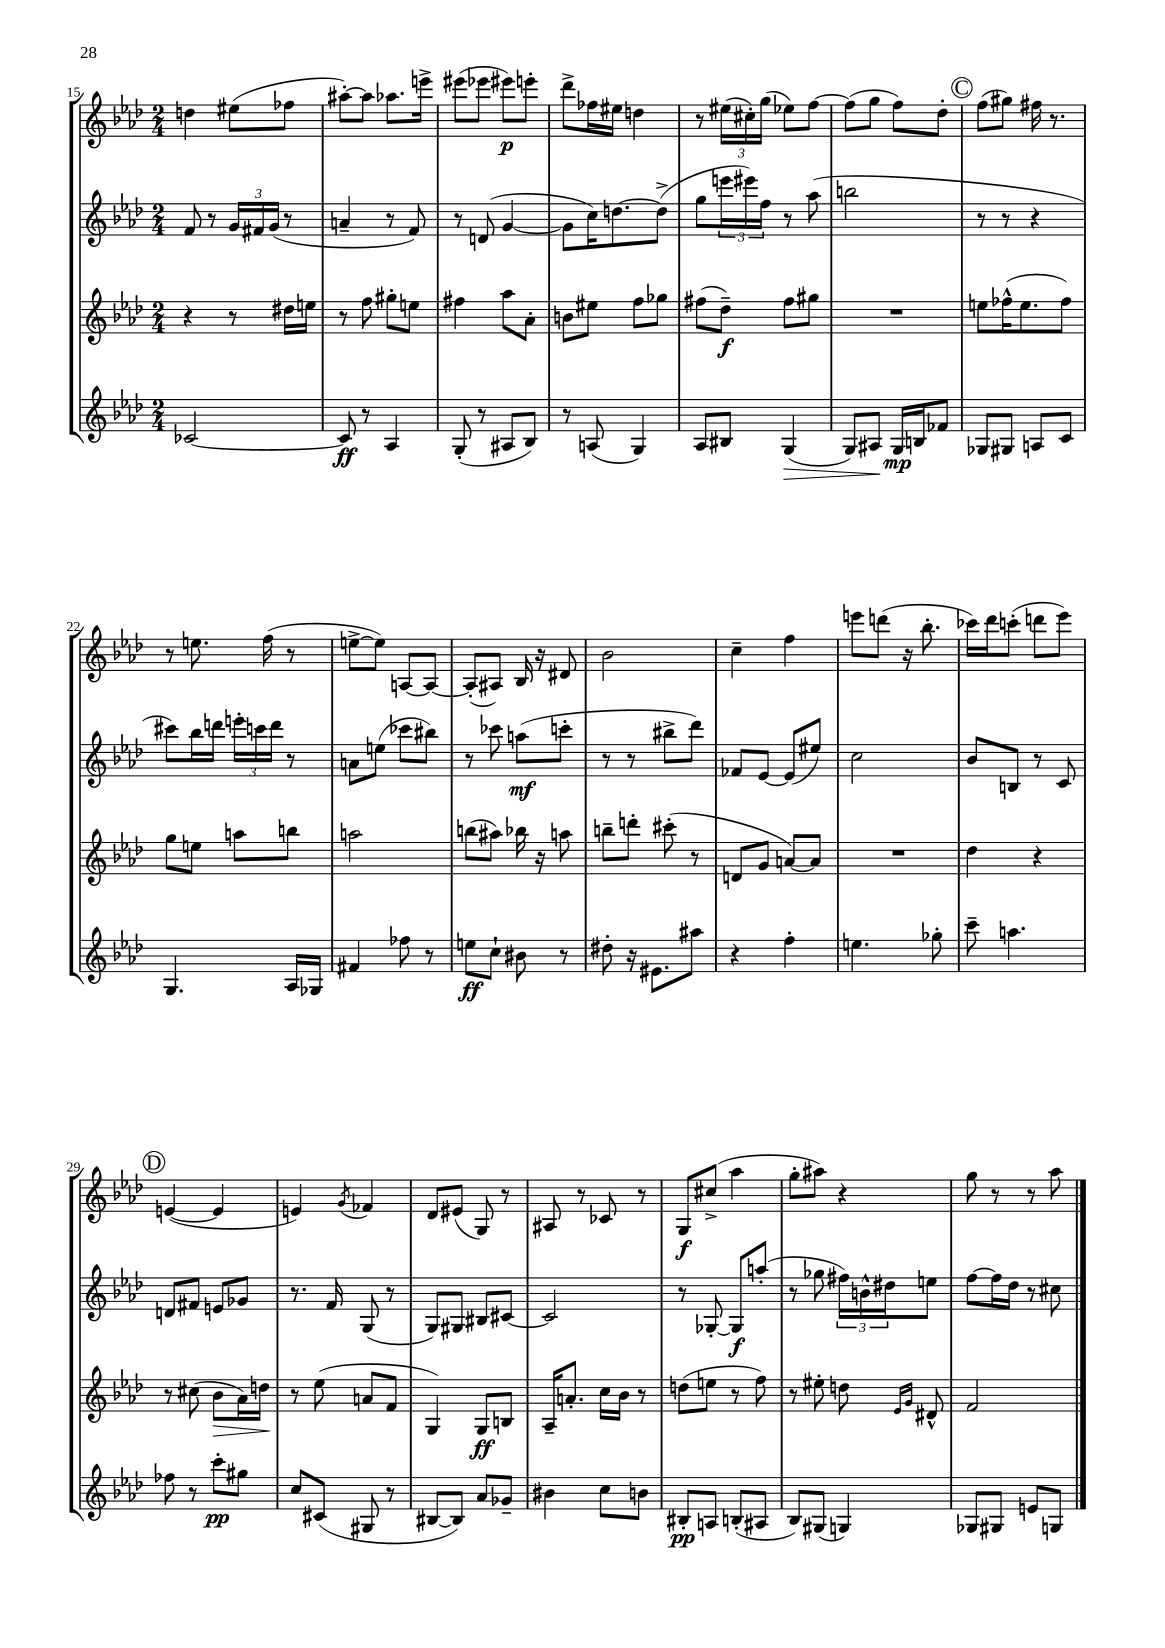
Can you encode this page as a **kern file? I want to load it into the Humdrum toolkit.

**kern	**kern	**kern	**kern
*staff4	*staff3	*staff2	*staff1
*clefG2	*clefG2	*clefG2	*clefG2
*k[b-e-a-d-]	*k[b-e-a-d-]	*k[b-e-a-d-]	*k[b-e-a-d-]
*M2/4	*M2/4	*M2/4	*M2/4
[2c-	4r	8f	4dd
.	.	8r	.
.	8r	24g	(8ee#
.	.	24f#	.
.	.	(24g	.
.	16dd#	8r	8ff-
.	16ee	.	.
=	=	=	=
8c-]	8r	4a~	[8aa#')
8r	8ff	.	8aa#]
4A-	8gg#'	8r	8.aa-
.	8ee	8f)	.
.	.	.	16eee^
=	=	=	=
(8G'	4ff#	8r	(8eee#
8r	.	(8d	8eee-
8A#	8aa-	[4g	8eee#)
8B-)	8a-'	.	8eee'
=	=	=	=
8r	8b	8g]	8ddd-^
(8A	8ee#	16cc)	16ff-
.	.	[8.dd	16ee#
4G)	8ff	.	4dd
.	8gg-	(8dd^]	.
=	=	=	=
8A-	(8ff#	8gg	8r
8B#	8dd-~)	24eee	(24ee#
.	.	24eee#)	24cc#')
.	.	24ff	(24gg
(4G	8ff#	8r	8ee-)
.	8gg#	(8aa-	[8ff
=	=	=	=
8G)	2r	2bb	(8ff]
8A#	.	.	8gg
16G	.	.	8ff)
16B	.	.	.
8f-	.	.	8dd-'
=	=	=	=
8G-	8ee	8r	(8ff
8G#	(16ff-^^	8r	8gg#)
.	8.ee	.	.
8A	.	4r	16ff#
.	.	.	8.r
8c	8ff-)	.	.
=	=	=	=
4.G	8gg	8ccc#)	8r
.	8ee	16bb-	8.ee
.	.	16ddd	.
.	8aa	24eee'	.
.	.	24ccc	.
.	.	.	(16ff
.	.	24ddd	.
16A-	8bb	8r	8r
16G-	.	.	.
=	=	=	=
4f#	2aa	8a	[8ee^
.	.	(8ee	8ee])
8ff-	.	8ccc-	[8A
8r	.	8bb#)	8A_
=	=	=	=
8ee	(8bb	8r	(8A']
8cc`	8aa#)	8ccc-	8A#)
8b#	16bb-	(8aa	16B-
.	16r	.	16r
8r	8aa	8ccc'	8d#
=	=	=	=
8dd#'	8bb~	8r	2b-
16r	8ddd'	8r	.
8.e#	.	.	.
.	(8ccc#'	8bb#^	.
8aa#	8r	8ddd-)	.
=	=	=	=
4r	8d	8f-	4cc~
.	8g	[8e-	.
4ff'	[8a)	(8e-]	4ff
.	8a]	8ee#)	.
=	=	=	=
4.ee	2r	2cc	8eee
.	.	.	(8ddd
.	.	.	16r
.	.	.	8.bb-'
8gg-'	.	.	.
=	=	=	=
8ccc~	4dd-	8b-	16ccc-)
.	.	.	16ddd-
4.aa	.	8B	(8ccc'
.	4r	8r	8ddd
.	.	8c	8eee-)
=	=	=	=
8ff-	8r	8d	([4e
8r	(8cc#	8f#	.
8ccc'	8b-	8e	4e]
8gg#	16a-)	8g-	.
.	16dd	.	.
=	=	=	=
8cc	8r	8.r	4e)
(8c#	(8ee-	.	.
.	.	16f	.
.	.	.	8qg
8G#	8a	(8G	4f-
8r	8f	8r	.
=	=	=	=
[8B#	4G)	8G)	8d-
8B#])	.	8G#	(8e#
8a-	8G	8B#	8G)
8g-~	8B	[8c#	8r
=	=	=	=
4b#	16A-~	2c#]	8A#
.	8.a'	.	.
.	.	.	8r
8cc	16cc	.	8c-
.	16b-	.	.
8b	8r	.	8r
=	=	=	=
8B#'	(8dd	8r	8G
8A	8ee	[8G-'	(8cc#^
(8B'	8r	8G-]	4aa-
8A#	8ff)	(8aa'	.
=	=	=	=
8B-)	8r	8r	8gg'
(8G#	8ee#'	8gg-	8aa#)
4G)	8dd	24ff#)	4r
.	.	24b^^	.
.	.	24dd#	.
.	16qqe-	.	.
.	16qqg	.	.
.	8d#^^	8ee	.
=	=	=	=
8G-	2f	[8ff	8gg
8G#	.	16ff]	8r
.	.	16dd-	.
8e	.	8r	8r
8G	.	8cc#	8aa-
==	==	==	==
*-	*-	*-	*-
